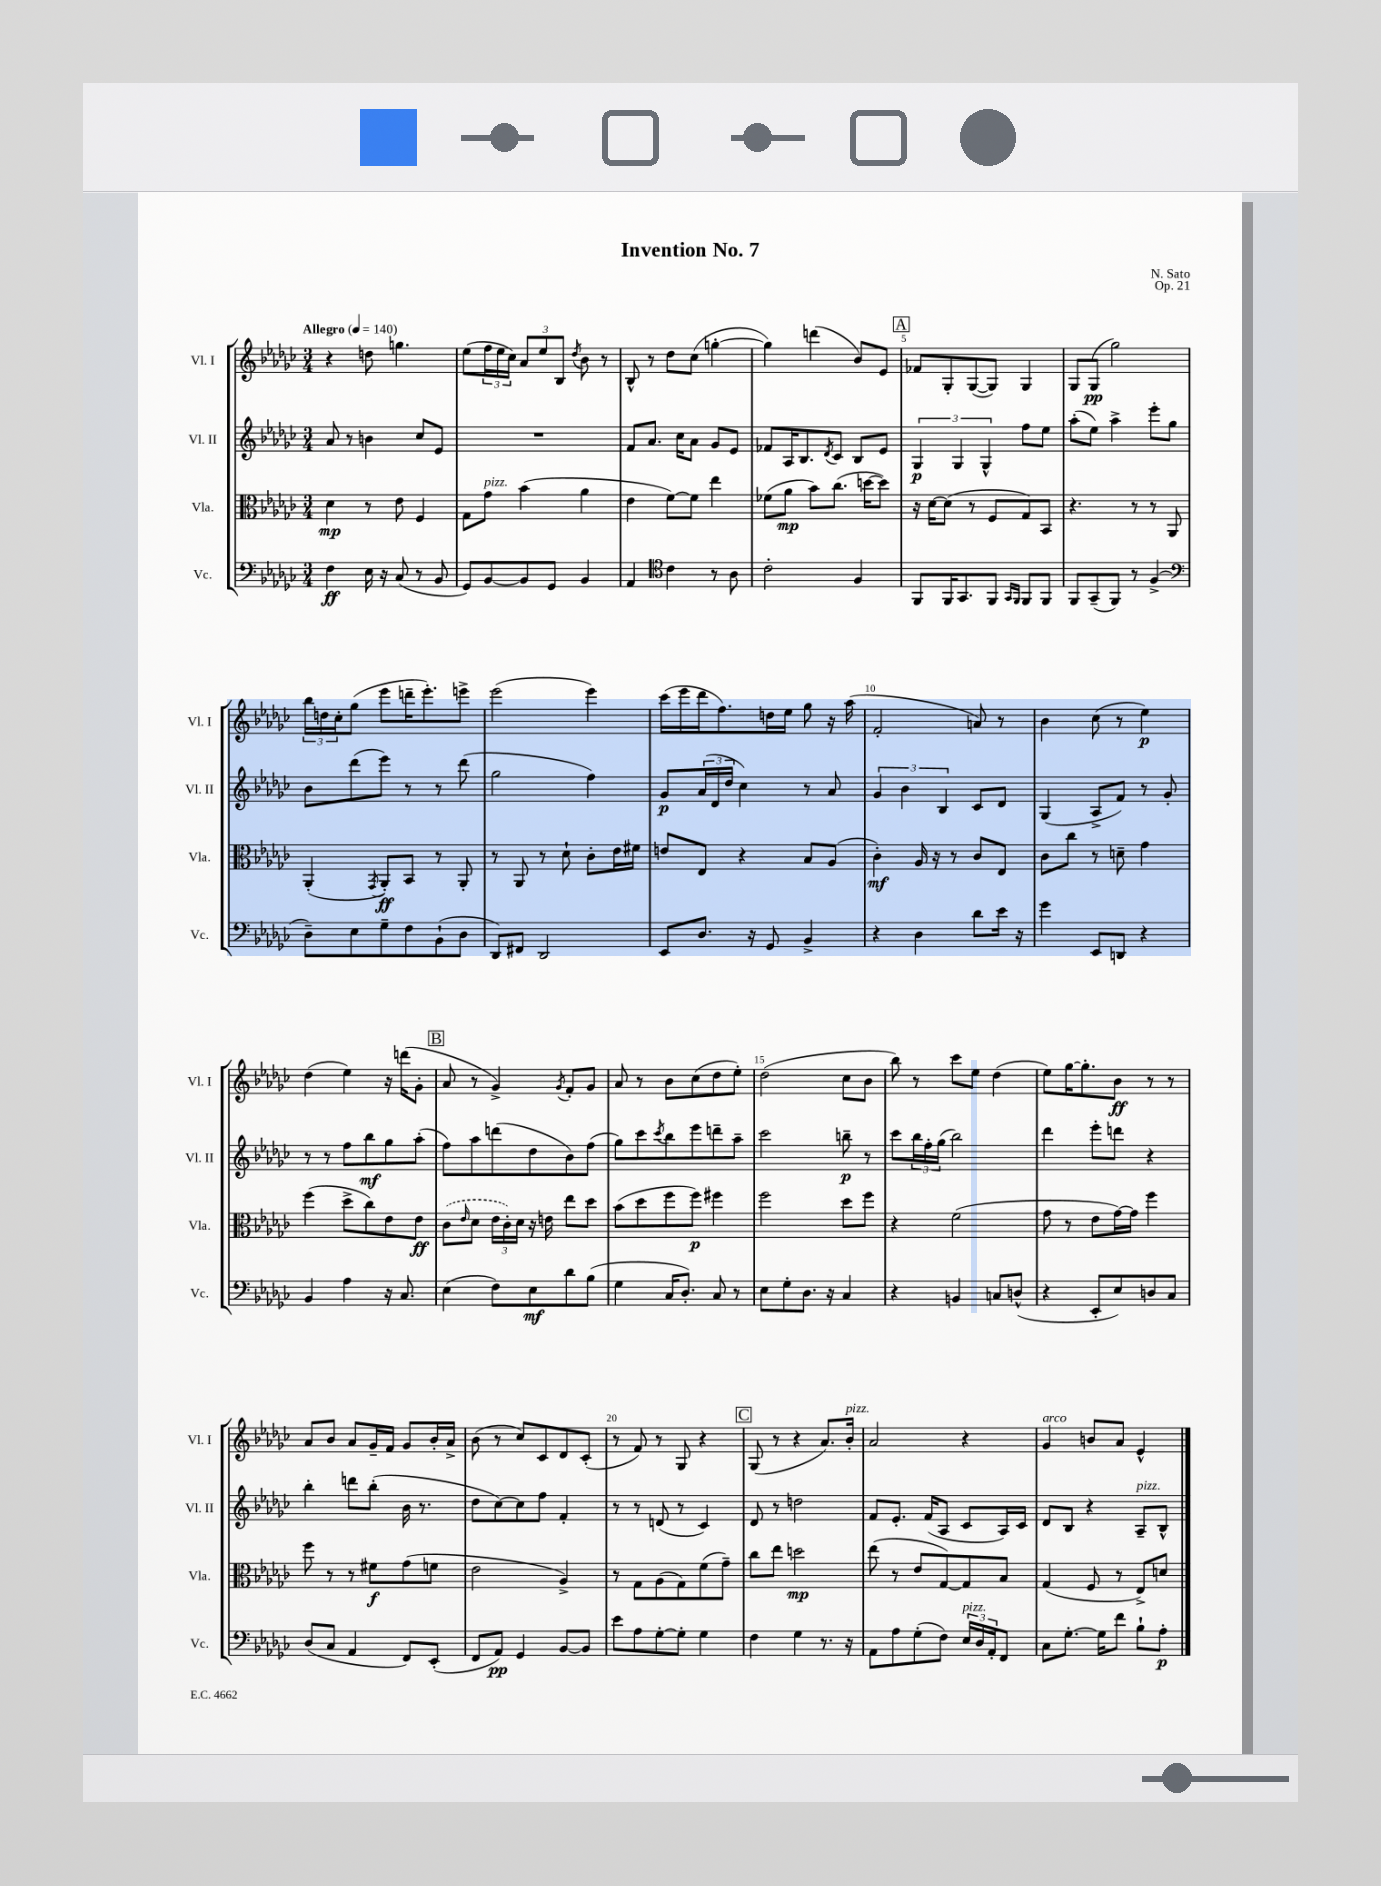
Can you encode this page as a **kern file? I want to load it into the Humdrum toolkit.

**kern	**kern	**kern	**kern
*staff4	*staff3	*staff2	*staff1
*clefF4	*clefC3	*clefG2	*clefG2
*k[b-e-a-d-g-c-]	*k[b-e-a-d-g-c-]	*k[b-e-a-d-g-c-]	*k[b-e-a-d-g-c-]
*M3/4	*M3/4	*M3/4	*M3/4
*MM140	*MM140	*MM140	*MM140
4F	4d-	8a-	4r
.	.	8r	.
16E-	8r	4b	8dd
16r	.	.	.
(8C-	8e-	.	4.gg
8r	4F	8cc-	.
8BB-	.	8e-	.
=	=	=	=
8GG-)	8G-	2.r	(8ee-
[8BB-	8g-	.	24ff
.	.	.	24ee-
.	.	.	24cc-)
8BB-]	(4b-	.	12a-
.	.	.	12ee-
8GG-	.	.	.
.	.	.	12B-
.	.	.	8qdd-
4BB-	4a-	.	8b-
.	.	.	8r
=	=	=	=
4AA-	4e-	8f	8B-^^
.	.	8.a-	8r
*clefC4	*	*	*
4c-	[8f)	.	8dd-
.	.	16cc-	.
.	8f]	8a-	(8cc-
8r	4ee-	8g-	[4gg'
8A-	.	8e-	.
=	=	=	=
2c-'	(8f-	8f-	4gg])
.	8a-	16A-	.
.	.	8.B-	.
.	8b-)	.	(4ddd
.	.	8qd-	.
.	(8.cc-	8c-	.
4F	.	8B-	8b-)
.	[16dd	.	.
.	8dd])	8e-	8e-
=	=	=	=
8FF	16r	6G-	8f-
.	[16d-	.	.
16FF	(8d-]	.	8G-'
.	.	6G-	.
8.GG-	.	.	.
.	8r	.	([8G-
.	.	6G-^^	.
8FF	8F	.	8G-])
16qqGG-	.	.	.
16qqFF	.	.	.
8FF	8G-)	8ff	4G-
8FF	8BB-	8ee-	.
=	=	=	=
8FF	4.r	(8aa-'	8G-
(8GG-~	.	8ee-)	(8G-
8FF)	.	4aa-^	2gg-)
8r	8r	.	.
(4F^	8r	8eee-'	.
.	8AA-	8gg-	.
=	=	=	=
*clefF4	*	*	*
8D-~)	(4AA-'	8b-	24bb-
.	.	.	24dd
.	.	.	24cc-'
8E-	.	(8ddd-	(8gg-
.	8qGG-	.	.
8G-~	8AA-')	8eee-)	8eee-
8F	8BB-	8r	16ddd~
.	.	.	8.eee-')
(8BB-`	8r	8r	.
8D-	8AA-'	(8ddd-	8eee^
=	=	=	=
8DD-)	8r	2gg-	(2eee-
8FF#	8AA-	.	.
2DD-	8r	.	.
.	8d-`	.	.
.	8c-'	4ff)	4eee-)
.	16e-	.	.
.	16f#	.	.
=	=	=	=
8EE-	8e	8g-	(16ccc-
.	.	.	16eee-
8.D-	8E-	(24a-	16ddd-
.	.	24d-	.
.	.	.	8.ff)
.	.	24dd-	.
.	4r	4cc-)	.
16r	.	.	.
8GG-	.	.	16dd
.	.	.	16ee-
4BB-^	8B-	8r	8gg-
.	(8A-	8a-	16r
.	.	.	(16aa-
=	=	=	=
4r	4c-')	6g-	2f'
.	.	6b-	.
4D-	16A-	.	.
.	16r	.	.
.	.	6B-	.
.	8r	.	.
8d-	8c-	8c-	8a)
16e-	8E-	8d-	8r
16r	.	.	.
=	=	=	=
4g-	8c-	(4G-	4b-
.	8cc-	.	.
8EE-	8r	8A-^	(8cc-
8DD	8d~	8f)	8r
4r	4g-	8r	4ee-)
.	.	8g-'	.
=	=	=	=
4BB-	(4ff	8r	(4dd-
.	.	8r	.
4A-	8dd-^	8ff	4ee-)
.	8cc-)	8bb-	.
16r	8e-	8gg-	16r
8.C-	.	.	(16ddd
.	8e-	(8aa-'	8g-'
=	=	=	=
(4E-	(8c-	8ff)	8a-
.	16qqe-	.	.
.	8d-	8aa-	8r
8F)	24e-	(8ddd	4g-^)
.	24c-')	.	.
.	24d-	.	.
8E-	16r	8dd-	.
.	16e	.	.
.	.	.	8qg-
8d-	8ee-	8b-)	8f'
(8B-	8dd-	(8ff	8g-
=	=	=	=
4G-	(8b-	8gg-)	8a-
.	8dd-	8ccc-	8r
.	.	8qccc-	.
16C-	8ff	8bb-	8b-
8.D-')	.	.	.
.	8ff)	8eee-	(8cc-
8C-	4ff#	8ddd~	8dd-
8r	.	8aa-~	8ee-')
=	=	=	=
8E-	2ff	2ccc-	(2dd-
8G-'	.	.	.
8.D-	.	.	.
16r	.	.	.
4C-	8dd-	8bb~	8cc-
.	8ff	8r	8b-
=	=	=	=
4r	4r	8ccc-	8bb-)
.	.	24bb-	8r
.	.	24ff'	.
.	.	(24gg-	.
4BB	(2f	2bb-)	8ccc-
.	.	.	8ee-
8C	.	.	(4dd-
(8D^^	.	.	.
=	=	=	=
4r	8g-	4ddd-	8ee-)
.	8r	.	[16gg-
.	.	.	8.gg-']
8EE-'	8e-	8eee-'	.
8E-)	[16g-)	8ddd	8b-
.	16g-]	.	.
8D	4ff	4r	8r
8C-	.	.	8r
=	=	=	=
(8D-	8ff	4bb-'	8a-
8C-	8r	.	8b-
4AA-	8r	8ddd	8a-
.	8f#	(8bb-'	16g-~
.	.	.	16f
8FF)	(8g-	16b-	8g-
.	.	8.r	.
(8EE-'	8f	.	16b-'
.	.	.	16a-^
=	=	=	=
8FF	2e-	8dd-	(8b-
8AA-)	.	[8cc-)	8r
4GG-	.	8cc-]	8cc-)
.	.	8ff	8c-
[8BB-	4A-^)	4f'	8d-
8BB-]	.	.	(8c-'
=	=	=	=
8e-	8r	8r	8r
8A-	8G-	8r	8f)
[8G-'	(8A-	(8d	8r
8G-']	8G-)	8r	8G-
4G-	(8f	4c-)	4r
.	8g-~)	.	.
=	=	=	=
4F	8cc-	8d-	(8G-
.	8ee-	8r	8r
4G-	2dd	2dd	4r
8.r	.	.	8.a-)
16r	.	.	16b-'
=	=	=	=
8AA-	(8ee-	8f	2a-
8A-	8r	8.e-'	.
(8G-'	8e-	.	.
.	.	(16f	.
8F)	[8G-)	8A-	.
24E-	8G-]	8c-	4r
24D-	.	.	.
24AA-'	.	.	.
8FF	8B-	16A-)	.
.	.	16c-	.
=	=	=	=
8C-	(4G-	8d-	4g-
[8.G-'	.	8B-	.
.	8F	4r	8b
16G-]	.	.	.
8f	8r	.	8a-
8B-`	8E-^)	8A-~	4e-^^
8A-'	8d	8B-^^	.
==	==	==	==
*-	*-	*-	*-
